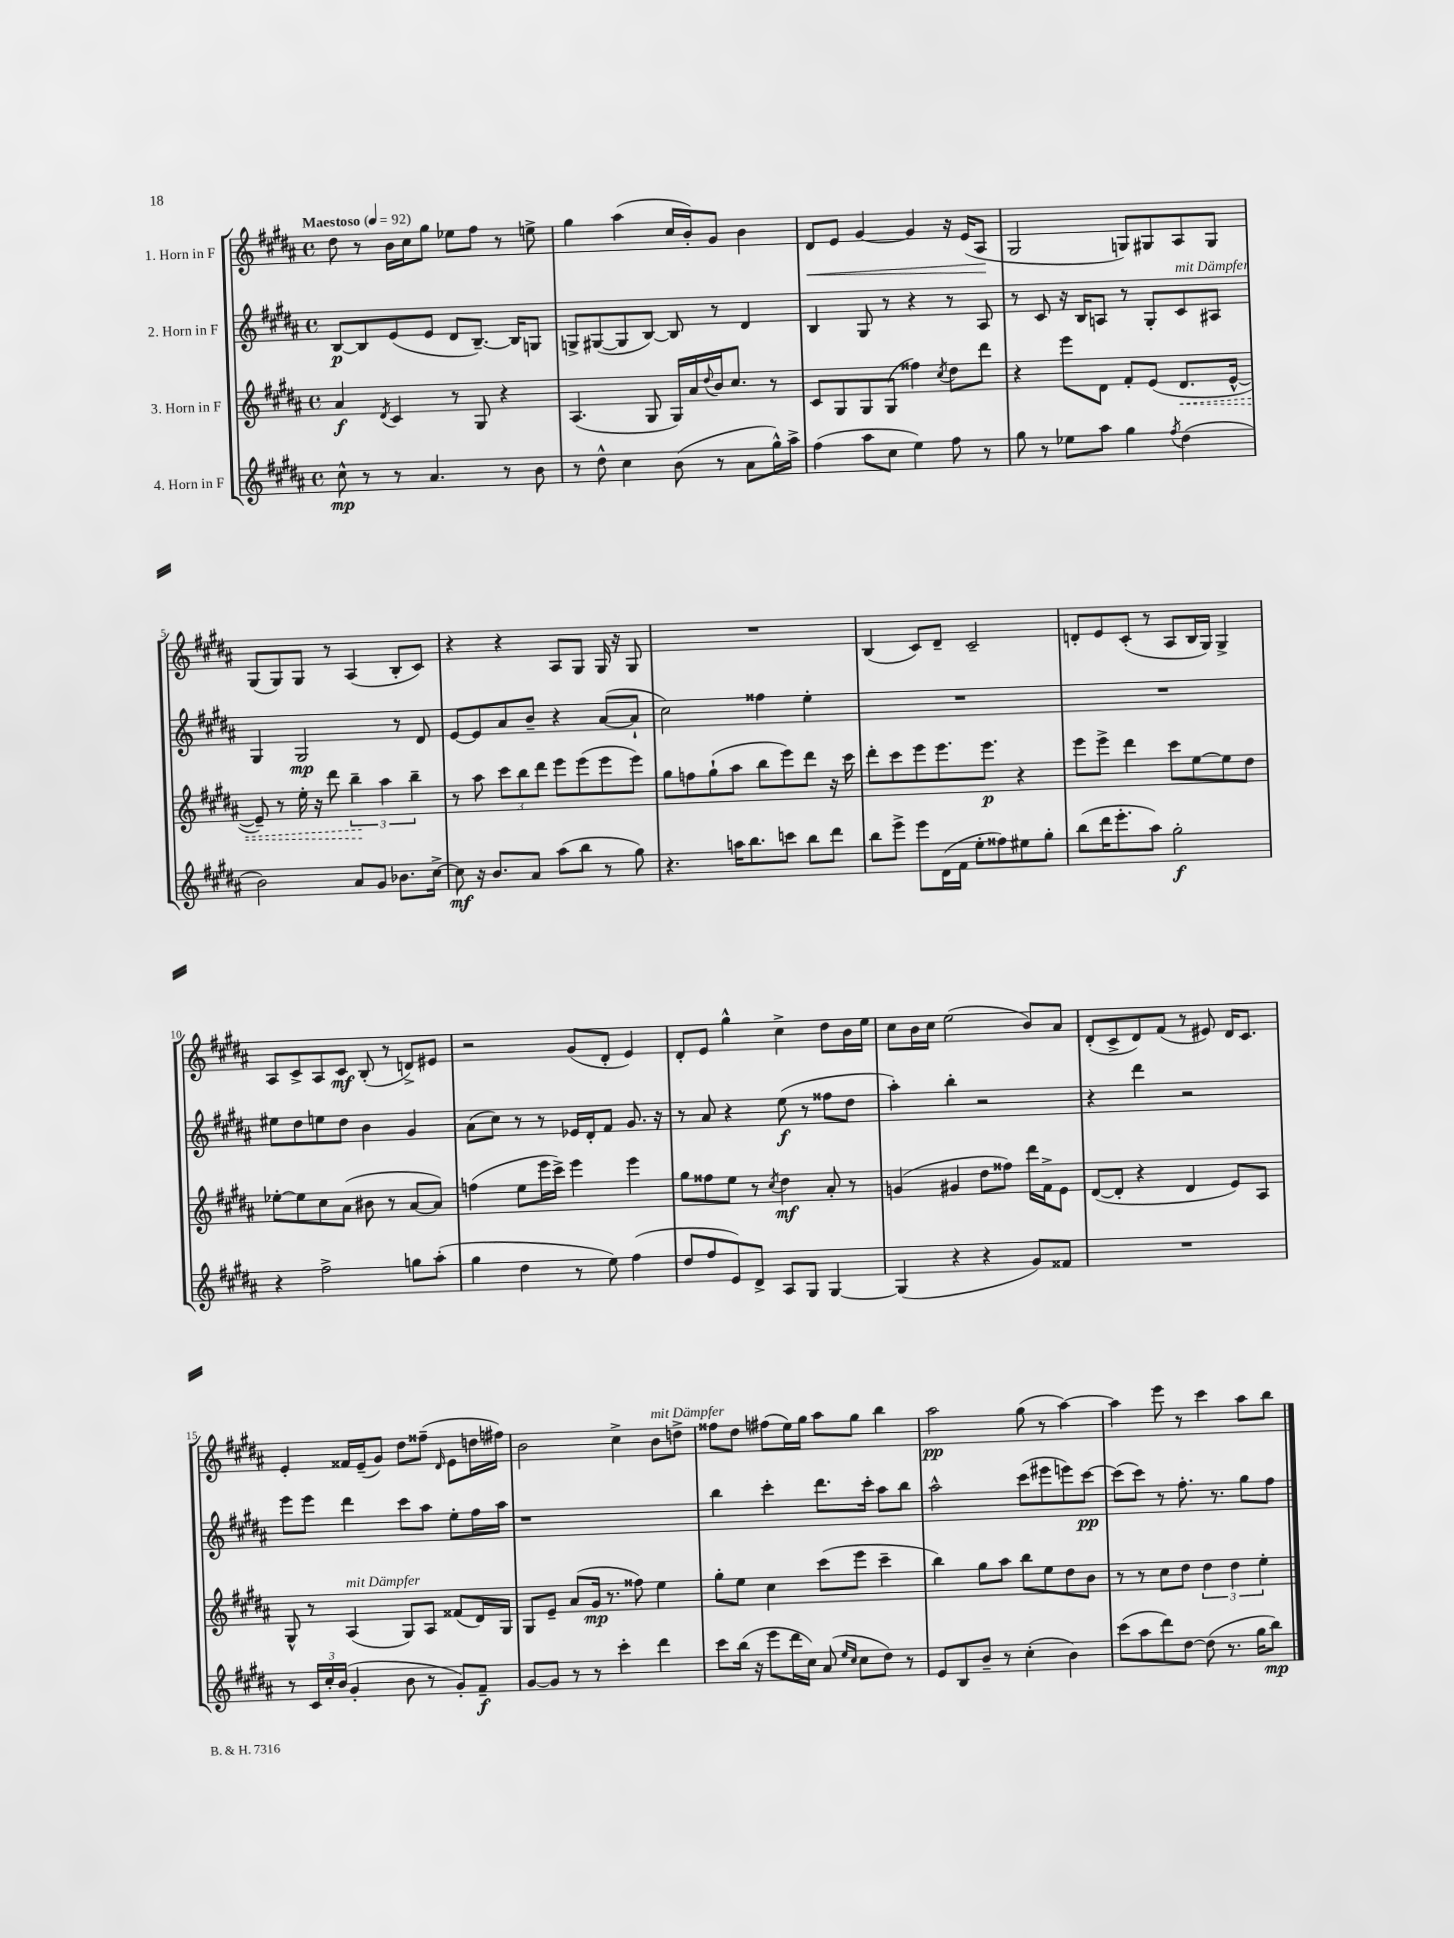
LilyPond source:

<<
\new StaffGroup <<
\new Staff = "s0" \with { instrumentName = "1. Horn in F" } {
    \clef treble \key b \major \defaultTimeSignature \time 4/4 \tempo "Maestoso" 4 = 92
    dis''8 r8 b'16 cis''16 gis''8 ees''8 fis''8 r8 e''8-> |
    gis''4 ais''4( cis''16 b'16-.) gis'8 b'4 |
    dis'8\< e'8 gis'4~ gis'4 r16 e'16( ais8\! |
    gis2 g8) gis8 ais8 gis8 |
    gis8( gis8) gis8 r8 ais4( b8-. cis'8) |
    r4 r4 ais8 gis8 gis16 r16 gis8 |
    R1 |
    b4( cis'8) dis'8-- cis'2-- |
    d'8-. e'8 cis'8-.( r8 ais8 b16 gis16) gis4-> |
    ais8 cis'8-> ais8 cis'8\mf b8-.( r8 d'8->) eis'8 |
    r2 gis'8( dis'8-. e'4) |
    dis'8-. e'8 gis''4-^ cis''4-> dis''8 b'16 e''16 |
    cis''8 b'16 cis''16 e''2( b'8) ais'8 |
    dis'8-.( cis'8-> dis'8) fis'8( r8 eis'8) dis'16 cis'8. |
    e'4-. fisis'16 e'16--( gis'8) dis''8 fisis''8--( \grace { dis'16 } e'8 d''16 fis''16) |
    b'2 cis''4-> b'8^\markup { \italic "mit Dämpfer" } d''8-> |
    fisis''8 dis''8 fis''8( e''16) gis''16 ais''8 gis''8 b''4 |
    ais''2\pp gis''8( r8 ais''4~) |
    ais''4 e'''8 r8 cis'''4 ais''8 b''8 \bar "|." |
}
\new Staff = "s1" \with { instrumentName = "2. Horn in F" } {
    \clef treble \key b \major \defaultTimeSignature \time 4/4
    b8~\p b8 e'8( e'8 dis'8 b8.~--) b16 g8 |
    g8-> gis8~( gis8 b8~) b8 r8 dis'4 |
    b4 gis8 r8 r4 r8 ais8 |
    r8 cis'8 r16 b16 a8 r8 gis8-. cis'8^\markup { \italic "mit Dämpfer" } ais8 |
    gis4 gis2\mp r8 dis'8 |
    e'8~ e'8 ais'8 b'8-- r4 ais'8~( ais'8-! |
    cis''2) fisis''4 e''4-. |
    R1 |
    R1 |
    eis''8 dis''8 e''8 dis''8 b'4 gis'4 |
    ais'8( cis''8) r8 r8 ees'16 dis'16-. fis'8 gis'8. r16 |
    r8 ais'8 r4 e''8\f( r8 fisis''8 dis''8 |
    ais''4-.) b''4-. r2 |
    r4 dis'''4 r2 |
    e'''8 e'''8 dis'''4 cis'''8 ais''8 e''8-. fis''16 ais''16 |
    r1 |
    b''4 cis'''4-. dis'''8. cis'''16-. ais''8 b''8 |
    ais''2-^ cis'''8( eis'''8 e'''8) cis'''8~\pp |
    cis'''8( cis'''8) r8 fis''8.-. r8. gis''8 fis''8 \bar "|." |
}
\new Staff = "s2" \with { instrumentName = "3. Horn in F" } {
    \clef treble \key b \major \defaultTimeSignature \time 4/4
    ais'4\f \acciaccatura { dis'8 } cis'4 r8 gis8 r4 |
    ais4.( gis8 gis16) ais'16 \appoggiatura { dis''8 } b'16 cis''8. r8 |
    cis'8 gis8 gis8 gis8( fisis''4) \acciaccatura { cis''8 } dis''8 dis'''8 |
    r4 e'''8 dis'8 fis'8-. e'8( \once \override Hairpin.style = #'dashed-line dis'8.\< e'16~-^ |
    e'8--) r8 e''16-. r16 dis'''8 \tuplet 3/2 { b''4--\! ais''4 b''4-- } |
    r8 ais''8 \tuplet 3/2 { cis'''8 b''8 dis'''8 } e'''8 e'''8( e'''8 e'''8) |
    gis''8 f''8 gis''8-!( ais''8 b''8 e'''8) dis'''8 r16 cis'''16 |
    dis'''8-. cis'''8 e'''8 e'''8. e'''8.\p r4 |
    e'''8 e'''8-> dis'''4 cis'''8 e''8~ e''8 dis''8 |
    ees''8~-. ees''8 cis''8 ais'8( bis'8 r8 ais'8~ ais'8) |
    f''4( e''8 e'''16 cis'''16->) e'''4 e'''4 |
    gis''8 fisis''8 e''8 r8 \acciaccatura { cis''8 } dis''4\mf ais'8-. r8 |
    g'4( gis'4 dis''8 fisis''8) dis'''16 fis'16-> e'8 |
    dis'8~( dis'8-. r4 dis'4 e'8) ais8 |
    gis8-^ r8 ais4^\markup { \italic "mit Dämpfer" }( gis8) ais8 fisis'8( dis'16) gis16 |
    gis8 e'8-- ais'8( gis'16\mp r8. fisis''8) e''4 |
    gis''8-. e''8 cis''4 cis'''8( e'''8 cis'''4-- |
    b''4) gis''8 ais''8 b''8 e''8 dis''8 b'8 |
    r8 r8 cis''8 dis''8 \tuplet 3/2 { dis''4 dis''4 e''4-. } \bar "|." |
}
\new Staff = "s3" \with { instrumentName = "4. Horn in F" } {
    \clef treble \key b \major \defaultTimeSignature \time 4/4
    cis''8-^\mp r8 r8 ais'4. r8 b'8 |
    r8 dis''8-^ cis''4 b'8( r8 ais'8 gis''16-^) ais''16-> |
    fis''4( ais''8 cis''8 e''4) fis''8 r8 |
    gis''8 r8 ees''8 ais''8 gis''4 \acciaccatura { fis''8 } dis''4( |
    b'2) ais'8 gis'8 bes'8. cis''16~-> |
    cis''8\mf r16 b'8. ais'8 ais''8( b''8 r8 gis''8) |
    r4. a''16 b''8. c'''8 b''8 dis'''8 |
    b''8 e'''8-> e'''8 dis'16( fis'16 e''8-. fisis''8) eis''8 gis''8-. |
    b''8( dis'''16 e'''8.-. ais''8) gis''2-.\f |
    r4 fis''2-> g''8 ais''8-.( |
    gis''4 dis''4 r8 e''8) fis''4( |
    dis''8 fis''8 e'8) dis'8-> ais8 gis8 gis4~ |
    gis4( r4 r4 gis'8) fisis'8 |
    R1 |
    r8 \tuplet 3/2 { cis'16 cis''16-. b'16( } gis'4-. b'8 r8 gis'8-.) fis'8--\f |
    gis'8~ gis'8 r8 r8 cis'''4-. dis'''4 |
    cis'''8 b''16( r16 e'''8 dis'''16 cis''16) ais'8( \grace { e''16 cis''16 } cis''8 dis''8) r8 |
    e'8 b8 b'8-- r8 cis''4-.( b'4) |
    cis'''8( ais''8 dis'''8) dis''8~ dis''8( r8. gis''16 b''8\mp) \bar "|." |
}
>>
>>
